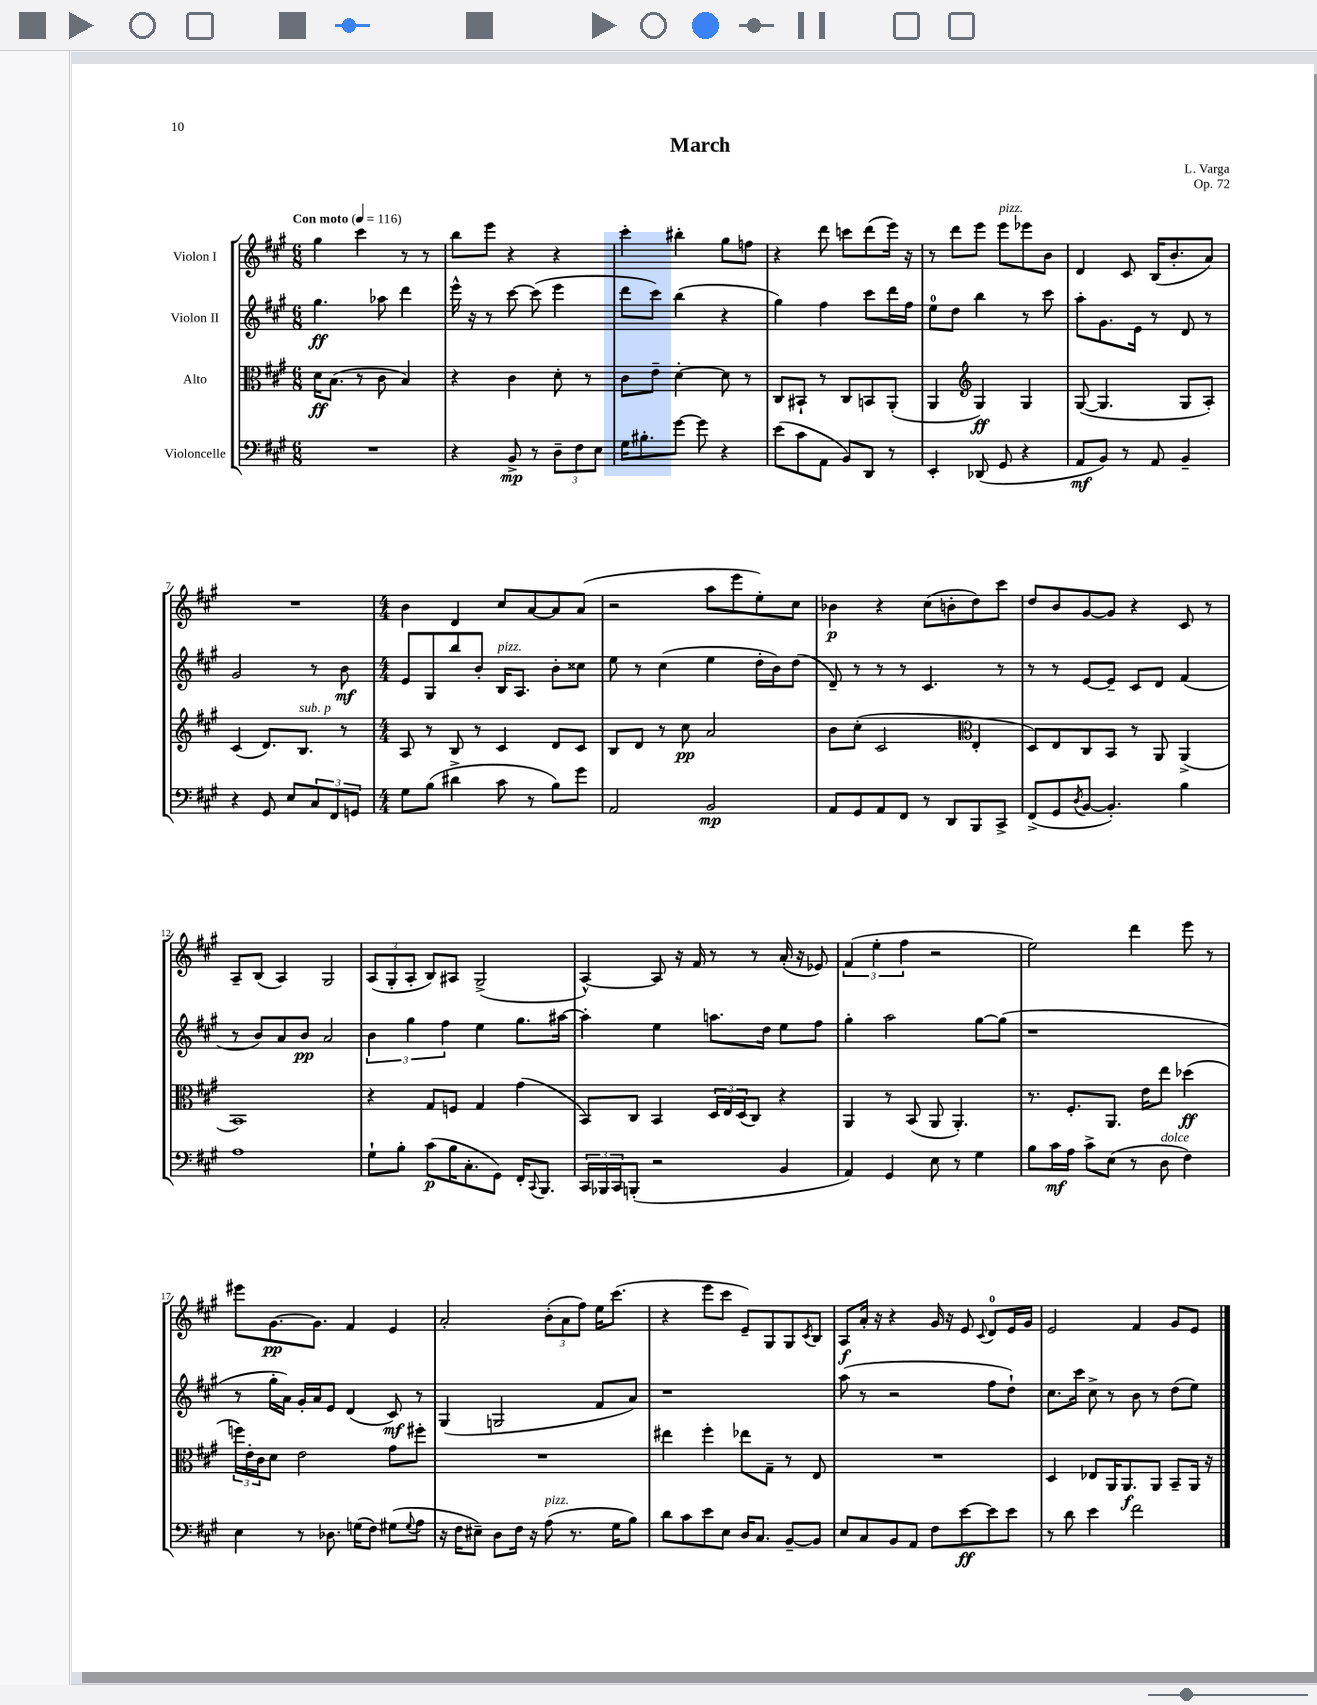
\header { title = "March" composer = "L. Varga" opus = "Op. 72" }
<<
\new StaffGroup <<
\new Staff = "s0" \with { instrumentName = "Violon I" } {
    \clef treble \key a \major \numericTimeSignature \time 6/8 \tempo "Con moto" 4 = 116
    gis''4 cis'''4 r8 r8 |
    b''8 e'''8 r4 r4 |
    cis'''4-. bis''4-. gis''8 f''8 |
    r4 d'''8 c'''8 d'''8( e'''16) r16 |
    r8 d'''8 e'''8 e'''8^\markup { \italic "pizz." } ees'''8 b'8 |
    d'4 cis'8 b16( b'8.-. a'8) |
    R2. |
    \numericTimeSignature \time 4/4 b'4 d'4 cis''8 a'8~ a'8 a'8( |
    r2 a''8 e'''8 e''8-.) cis''8 |
    bes'4\p r4 cis''8( b'8-. d''8) cis'''8 |
    d''8 b'8 gis'8~ gis'8 r4 cis'8 r8 |
    a8-- b8( a4) gis2 |
    \tuplet 3/2 { a8( gis8-. a8-. } b8) ais8 gis2->( |
    a4~-^) a8 r16 fis'16 r8 r8 a'16-.( r16 ees'8) |
    \tuplet 3/2 { fis'4( e''4-. fis''4 } r2 |
    e''2) d'''4 e'''8 r8 |
    eis'''8 gis'8.~\pp gis'8. fis'4 e'4 |
    a'2-. \tuplet 3/2 { b'8-.( a'8 fis''8) } e''16 cis'''8.( |
    r4 e'''8 cis'''8 e'8--) gis8 gis8 \acciaccatura { cis'8 } b8 |
    a8\f a'16-. r16 r4 gis'16 r16 e'8 \appoggiatura { cis'8 } d'8-0 e'16 gis'16 |
    e'2 fis'4 gis'8 e'8 \bar "|." |
}
\new Staff = "s1" \with { instrumentName = "Violon II" } {
    \clef treble \key a \major \numericTimeSignature \time 6/8
    gis''4.\ff aes''8 d'''4 |
    e'''16-^ r16 r8 cis'''8~ cis'''8( e'''4 |
    d'''8 cis'''8) b''4( r4 |
    gis''4) fis''4 cis'''8 d'''16 fis''16 |
    e''8-0 d''8 b''4 r8 cis'''8 |
    a''8-. gis'8. e'16 r8 d'8 r8 |
    gis'2 r8 b'8\mf |
    \numericTimeSignature \time 4/4 e'8 gis8 b''8 b'8-. b16^\markup { \italic "pizz." } a8. b'8-. cisis''8 |
    e''8 r8 cis''4( e''4 d''16-. b'16) d''8( |
    d'8--) r8 r8 r8 cis'4. r8 |
    r8 r8 e'8~ e'8-- cis'8 d'8 fis'4( |
    r8 b'8) a'8 b'8\pp a'2 |
    \tuplet 3/2 { b'4 gis''4 fis''4 } e''4 gis''8. ais''16~ |
    ais''4-. e''4 a''8. d''16 e''8 fis''8 |
    gis''4-. a''2 gis''8~ gis''8( |
    r1 |
    r8 gis''16-. a'16) gis'16-. a'16 e'8 d'4( cis'8\mf) r8 |
    gis4( g2 fis'8 a'8) |
    r1 |
    a''8( r8 r2 fis''8 d''8-!) |
    cis''8. cis'''16 cis''8-> r8 b'8 r8 d''8( e''8) \bar "|." |
}
\new Staff = "s2" \with { instrumentName = "Alto" } {
    \clef alto \key a \major \numericTimeSignature \time 6/8
    d'16\ff b8.( r8 cis'8 b4) |
    r4 cis'4 d'8-. r8 |
    cis'8 e'8-- d'4~-. d'8 r8 |
    cis8 bis,8-! r8 cis8 b,8 a,8-.( |
    a,4 \clef treble gis4\ff) gis4 |
    gis8~( gis4. gis8 a8-.) |
    cis'4( d'8.) b8.^\markup { \italic "sub. p" } r8 |
    \numericTimeSignature \time 4/4 a8 r8 b8 r8 cis'4 d'8 cis'8 |
    b8 d'8 r8 cis''8\pp a'2 |
    b'8 cis''8-.( cis'2 \clef alto e4-. |
    d8) e8 cis8 b,8 r8 a,8 a,4->( |
    b,1) |
    r4 gis8 f8 gis4 gis'4( |
    b,8) cis8 b,4 \tuplet 3/2 { d16 e16 d16( } cis8) r4 |
    a,4 r8 b,8( a,8 a,4.-.) |
    r8. fis8.-. a,8. e'16 e''8 des''4\ff( |
    \tuplet 3/2 { f''16) e'16-. cis'16 } d'8 e'2 gis'8 fis''8-. |
    R1 |
    eis''4 fis''4-. ees''8 gis8-- r8 e8 |
    R1 |
    d4 ees8 a,16 a,8.\f a,8 b,8-- a,16 r16 \bar "|." |
}
\new Staff = "s3" \with { instrumentName = "Violoncelle" } {
    \clef bass \key a \major \numericTimeSignature \time 6/8
    R2. |
    r4 b,8->\mp r8 \tuplet 3/2 { d8-- fis8 e8 } |
    gis16 bis8.-. gis'8~ gis'8 r4 |
    e'8( cis'8 a,8 b,8) d,8 r8 |
    e,4-. des,8( gis,8 r4 |
    a,8\mf b,8) r8 a,8 b,4-- |
    r4 gis,8 e8 \tuplet 3/2 { cis8 fis,8 g,8 } |
    \numericTimeSignature \time 4/4 gis8 b8( dis'4-> cis'8 r8 b8) gis'8 |
    a,2 b,2\mp |
    a,8 gis,8 a,8 fis,8 r8 d,8 b,,8 cis,8-> |
    fis,8->( gis,8 \acciaccatura { d8 } b,8~ b,4.-.) b4 |
    a1 |
    gis8-! b8-. cis'8\p( b16 cis8.-. gis,8) fis,16-. \appoggiatura { cis,8 } b,,8. |
    \tuplet 3/2 { cis,16 bes,,16 cis,16 } b,,8-.( r2 b,4 |
    a,4) gis,4 e8 r8 gis4 |
    b8 cis'16\mf a16 cis'8-> e8( r8 d8^\markup { \italic "dolce" } fis4) |
    e4 r8 des8. g16( fis8) gis8( \appoggiatura { gis8 } a8 |
    r16 fis16 eis8--) d8 fis16 r16 a8^\markup { \italic "pizz." }( r8. gis16 b8) |
    d'8 cis'8 e'8 e8 d16 cis8. b,8~-- b,8 |
    e8 cis8 b,8 a,8 fis8 e'8~\ff e'8 e'8 |
    r8 d'8 e'4 fis'2 \bar "|." |
}
>>
>>
